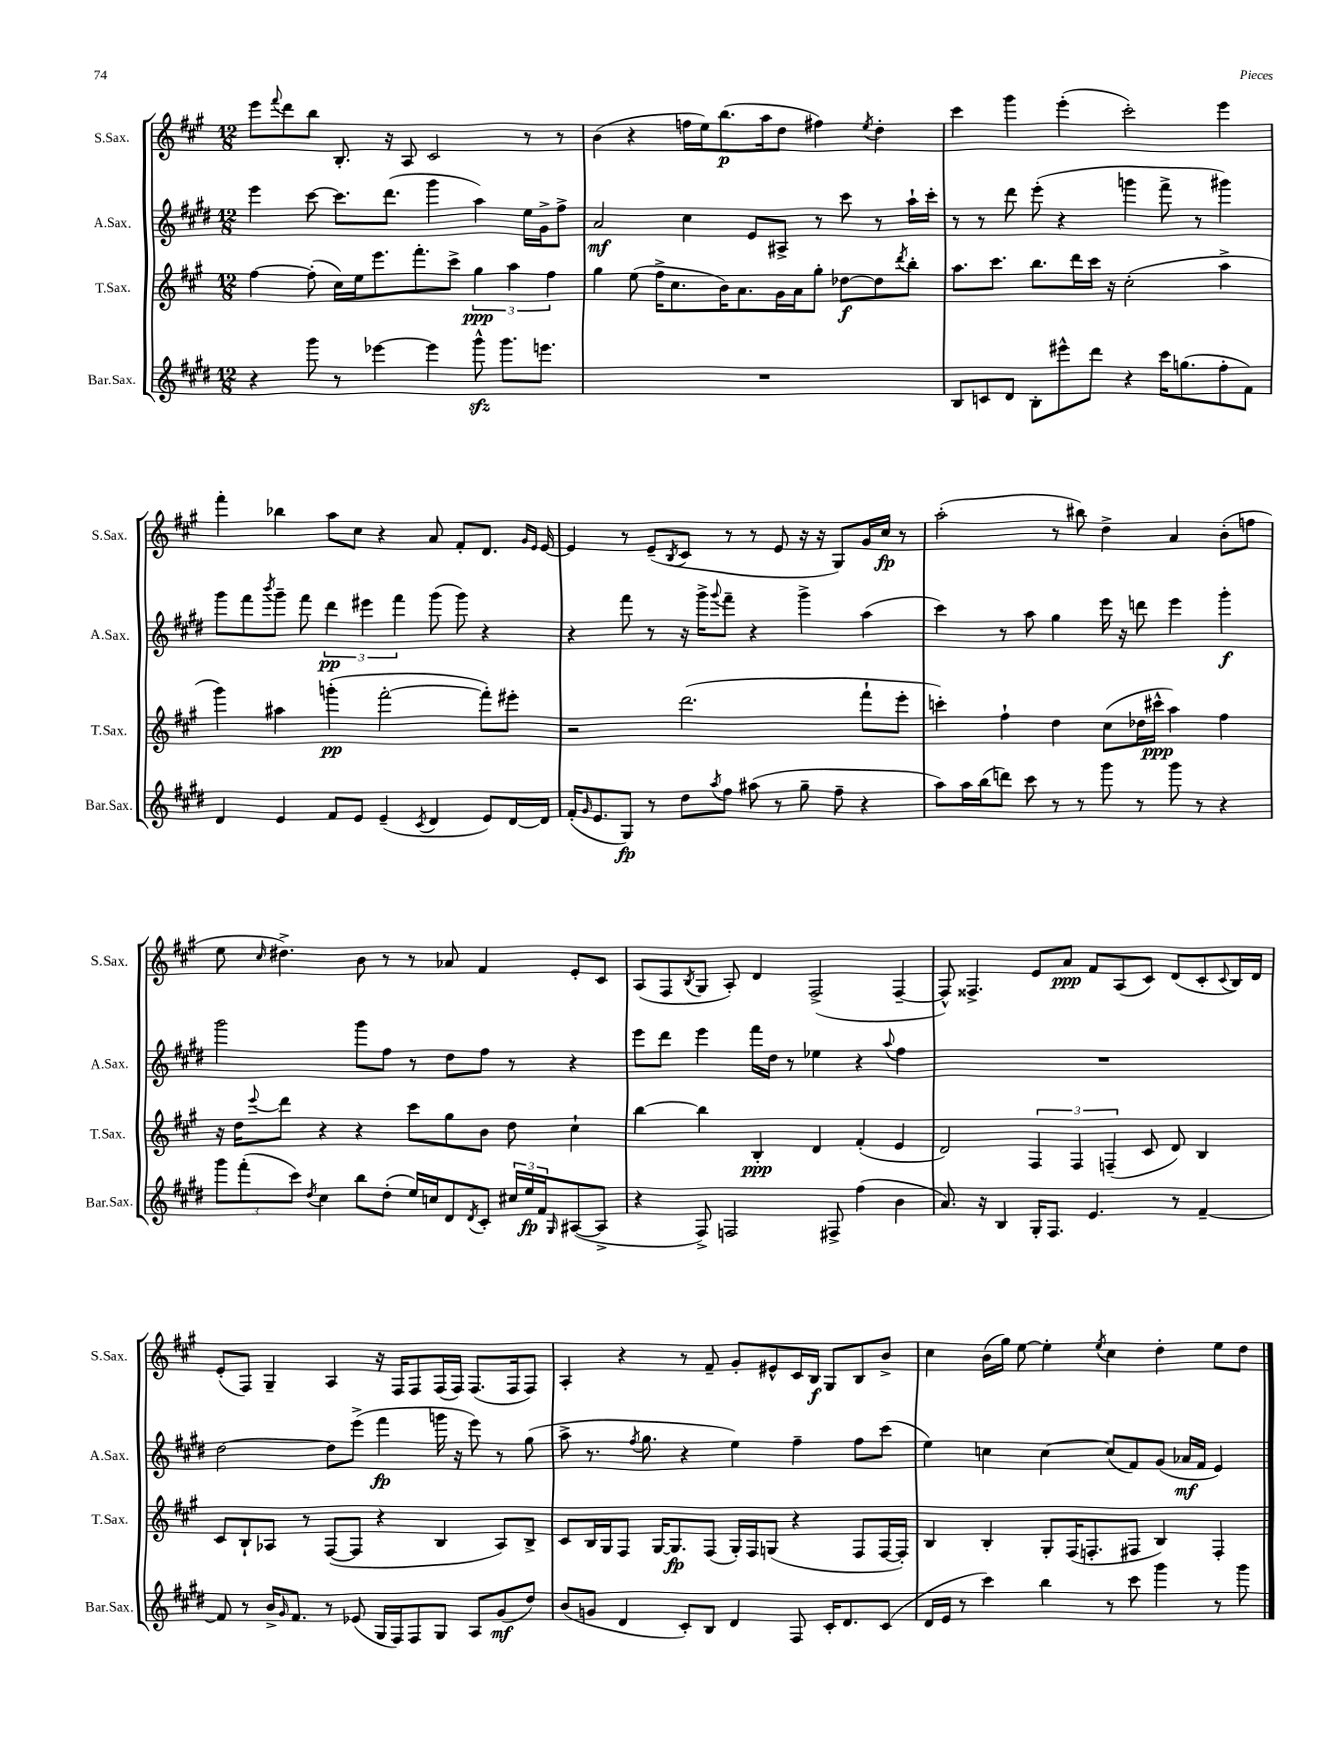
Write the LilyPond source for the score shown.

<<
\new StaffGroup <<
\new Staff = "s0" \with { instrumentName = "S.Sax." shortInstrumentName = "S.Sax." } {
    \clef treble \key a \major \numericTimeSignature \time 12/8
    e'''8 \appoggiatura { fis'''8 } d'''8 b''8 b8.-. r16 a8 cis'2 r8 r8 |
    b'4( r4 f''16 e''16) b''8.\p( a''16 d''8 fis''4) \acciaccatura { e''8 } d''4-. |
    cis'''4 gis'''4 e'''4-.( cis'''2-.) e'''4 |
    fis'''4-. bes''4 a''8 cis''8 r4 a'8 fis'8-. d'8. \grace { gis'16 e'16 } e'16~ |
    e'4 r8 e'8--( \acciaccatura { b8 } cis'8 r8 r8 e'8 r16 r16 gis8) gis'16 cis''16\fp r8 |
    a''2-.( r8 bis''8) d''4-> a'4 b'8-.( f''8 |
    e''8 \grace { cis''16 } dis''4.->) b'8 r8 r8 aes'8 fis'4 e'8-. cis'8 |
    a8( fis8 \acciaccatura { b8 } gis8 a8-.) d'4 fis2->( fis4~-- |
    fis8-^) fisis4.-> e'8 a'8\ppp fis'8 a8( cis'8) d'8( cis'8-. \appoggiatura { cis'8 } b16) d'16 |
    e'8-.( fis8) gis4-- a4 r16 fis16 fis8 fis16( fis16) fis8.( fis16 fis8) |
    a4-. r4 r8 fis'8-- gis'8-. eis'8-^ cis'16 b16\f gis8 b8 b'8-> |
    cis''4 b'16( gis''16) e''8~ e''4-. \acciaccatura { e''8 } cis''4 d''4-. e''8 d''8 \bar "|." |
}
\new Staff = "s1" \with { instrumentName = "A.Sax." shortInstrumentName = "A.Sax." } {
    \clef treble \key e \major \numericTimeSignature \time 12/8
    e'''4 cis'''8~ cis'''8. dis'''8.( gis'''4 a''4) e''16 gis'16-> fis''8-> |
    a'2\mf cis''4 e'8 ais8-> r8 cis'''8 r8 a''16-! cis'''16-. |
    r8 r8 dis'''8 e'''8-.( r4 g'''4 fis'''8-> r8 gis'''4) |
    gis'''8 fis'''8 \acciaccatura { b'''8 } gis'''8-- fis'''8 \tuplet 3/2 { dis'''4\pp eis'''4 fis'''4 } gis'''8( gis'''8) r4 |
    r4 fis'''8 r8 r16 gis'''16-> \appoggiatura { gis'''8 } fis'''8-- r4 gis'''4-> a''4( |
    cis'''4) r8 a''8 gis''4 e'''16 r16 d'''8 e'''4 gis'''4-.\f |
    gis'''2 gis'''8 fis''8 r8 dis''8 fis''8 r8 r4 |
    e'''8 dis'''8 e'''4 fis'''16 dis''16 r8 ees''4 r4 \appoggiatura { a''8 } fis''4 |
    R1. |
    dis''2~ dis''8 e'''8->( fis'''4\fp g'''16 r16 e'''8) r8 gis''8( |
    a''8-> r8. \acciaccatura { fis''8 } gis''8. r4 e''4) fis''4-- fis''8 cis'''8( |
    e''4) c''4 c''4~ c''8( fis'8) gis'8( aes'16\mf fis'16 e'4) \bar "|." |
}
\new Staff = "s2" \with { instrumentName = "T.Sax." shortInstrumentName = "T.Sax." } {
    \clef treble \key a \major \numericTimeSignature \time 12/8
    fis''4~ fis''8-.( cis''16) e''16 e'''8. fis'''8.-. cis'''8-> \tuplet 3/2 { gis''4\ppp a''4 fis''4 } |
    gis''4 e''8( fis''16-> cis''8. b'16) a'8. gis'16 a'16 gis''8-. des''8~\f des''8 \acciaccatura { d'''8 } b''8-. |
    a''8. cis'''8. b''8. d'''16 cis'''16 r16 cis''2-.( a''4-> |
    gis'''4) ais''4 g'''4-.\pp( fis'''2~-. fis'''8-.) eis'''8-. |
    r2 d'''2.( fis'''8-! e'''8-. |
    c'''4-.) fis''4-! d''4 cis''8( des''16 cis'''16-^\ppp a''4) fis''4 |
    r16 d''16 \appoggiatura { e'''8 } d'''8 r4 r4 cis'''8 gis''8 b'8 d''8 cis''4-! |
    b''4~ b''4 b4-.\ppp d'4 fis'4-.( e'4 |
    d'2) \tuplet 3/2 { fis4 fis4 f4--( } cis'8 d'8) b4 |
    cis'8 b8-! aes8 r8 fis8~( fis8 r4 b4 aes8) b8-> |
    cis'8 b16 gis16 fis8 gis16~ gis8.\fp fis8( gis16-.) fis16 g8( r4 fis8 fis16~ fis16-.) |
    b4 b4-. gis8-. fis16( f8.-. fis8 b4) fis4-. \bar "|." |
}
\new Staff = "s3" \with { instrumentName = "Bar.Sax." shortInstrumentName = "Bar.Sax." } {
    \clef treble \key e \major \numericTimeSignature \time 12/8
    r4 gis'''8 r8 ees'''4~ ees'''4 gis'''8-^\sfz gis'''8. e'''8. |
    R1. |
    b8 c'8 dis'8 b8-. eis'''8-^ dis'''8 r4 cis'''16 g''8.( fis''8-. fis'8) |
    dis'4 e'4 fis'8 e'8 e'4--( \acciaccatura { cis'8 } dis'4 e'8) dis'16~ dis'16 |
    fis'16-.( \grace { gis'16 } e'8. gis8\fp) r8 dis''8 \acciaccatura { a''8 } fis''8 ais''8( r8 gis''8-- fis''8-- r4 |
    a''8) a''16 b''16( d'''8) cis'''8 r8 r8 gis'''8 r8 gis'''8 r8 r4 |
    \tuplet 3/2 { gis'''8 fis'''8-.( cis'''8) } \acciaccatura { dis''8 } cis''4 b''8 dis''8-.( e''16) c''16 dis'8 \acciaccatura { dis'8 } cis'8-. \tuplet 3/2 { cis''16 e''16\fp fis'16 } \grace { gis16 } ais8~( ais8-> |
    r4 fis8->) f2 fis8-> fis''4( b'4 |
    a'8.) r16 b4 gis16-. fis8. e'4. r8 fis'4~-- |
    fis'8 r8 b'16-> \grace { gis'16 } fis'8. r8 ees'8( gis16 fis16) fis8 gis8 a8 gis'8\mf( dis''8) |
    b'8( g'8 dis'4 cis'8-.) b8 dis'4 fis8 cis'16-. dis'8. cis'8( |
    dis'16 e'16 r8 cis'''4) b''4 r8 cis'''8 gis'''4 r8 gis'''8 \bar "|." |
}
>>
>>
\layout { \context { \Score \remove "Bar_number_engraver" } }
